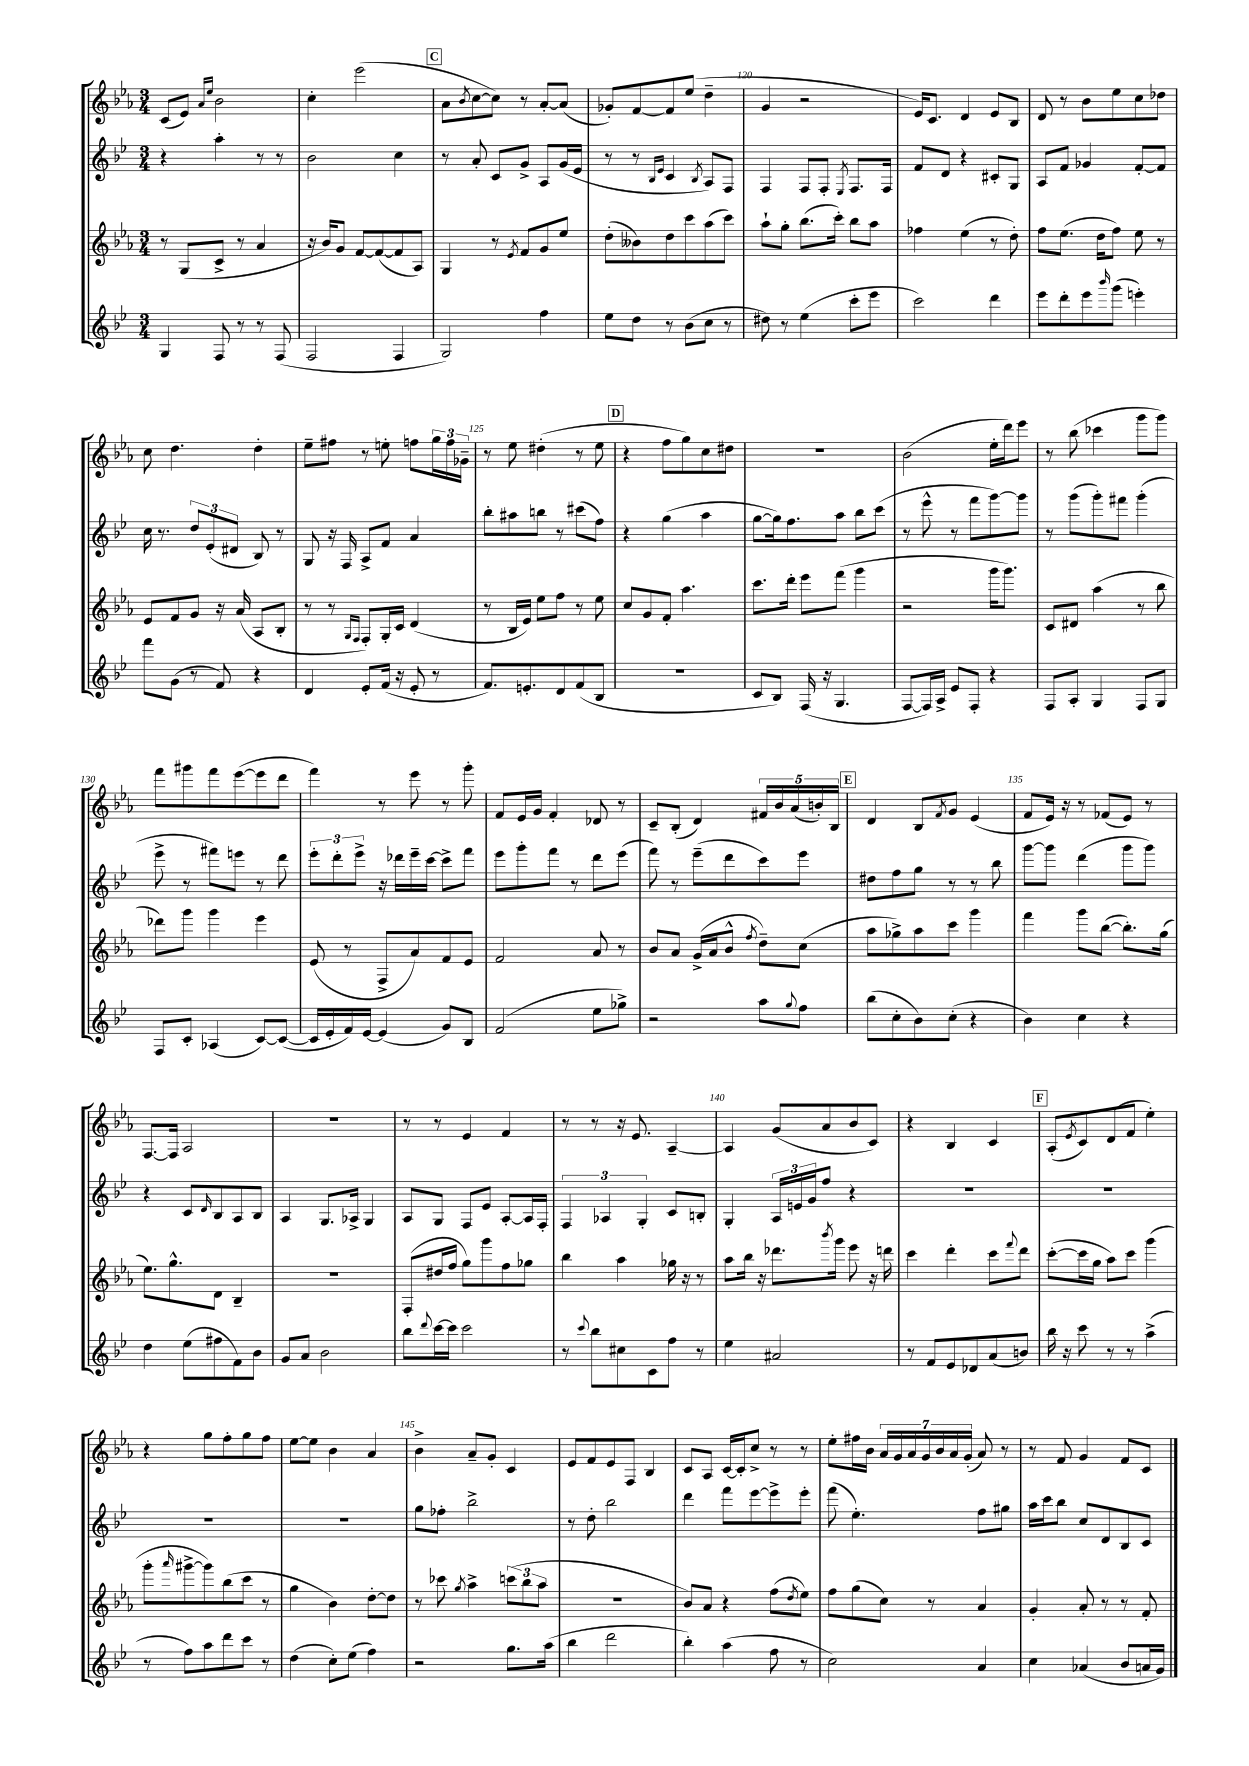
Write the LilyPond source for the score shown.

<<
\new StaffGroup <<
\new Staff = "s0" {
    \clef treble \key ees \major \numericTimeSignature \time 3/4
    c'8( ees'8) \grace { aes'16 ees''16 } bes'2 |
    c''4-. ees'''2( |
    \mark \markup { \box "C" } aes'8 \acciaccatura { bes'8 } c''8~ c''8) r8 aes'8~-. aes'8( |
    ges'8-.) f'8~ f'8 ees''8( d''4-- |
    g'4 r2 |
    ees'16) c'8. d'4 ees'8 bes8 |
    d'8 r8 bes'8 ees''8 c''8 des''8 |
    c''8 d''4. d''4-. |
    ees''8-- fis''8 r8 e''8-. f''8 \tuplet 3/2 { g''16 f''16 ges'16-- } |
    r8 ees''8 dis''4-.( r8 ees''8 |
    \mark \markup { \box "D" } r4 f''8 g''8) c''8 dis''8 |
    R2. |
    bes'2( ees''16-. d'''16) ees'''8 |
    r8 bes''8( ces'''4 g'''8 g'''8) |
    f'''8 gis'''8 f'''8 ees'''8~( ees'''8 d'''8 |
    f'''4) r8 ees'''8 r8 g'''8-. |
    f'8 ees'16 g'16 f'4-. des'8 r8 |
    c'8-- bes8-.( d'4) \tuplet 5/4 { fis'16 bes'16 aes'16( b'16-.) bes16 } |
    \mark \markup { \box "E" } d'4 bes8 \acciaccatura { f'8 } g'8 ees'4( |
    f'8 ees'16) r16 r8 fes'8( ees'8) r8 |
    f8.~ f16 aes2 |
    R2. |
    r8 r8 ees'4 f'4 |
    r8 r8 r16 ees'8. aes4~-- |
    aes4 g'8( aes'8 bes'8 c'8) |
    r4 bes4 c'4 |
    \mark \markup { \box "F" } aes8-.( \acciaccatura { ees'8 } c'8) d'8( f'8 ees''4-.) |
    r4 g''8 f''8-. g''8 f''8 |
    ees''8~ ees''8 bes'4 aes'4 |
    bes'4-> aes'8-- g'8-. c'4 |
    ees'8 f'8 ees'8 f8 bes4 |
    c'8 aes8 c'16~ c'16-. c''8-> r8 r8 |
    ees''8-. fis''16 bes'16 \tuplet 7/4 { aes'16 g'16 aes'16 g'16 bes'16 aes'16 g'16-.( } aes'8) r8 |
    r8 f'8 g'4 f'8 c'8 \bar "|." |
}
\new Staff = "s1" {
    \clef treble \key bes \major \numericTimeSignature \time 3/4
    r4 a''4-. r8 r8 |
    bes'2 c''4 |
    \mark \markup { \box "C" } r8 a'8-. c'8 g'8-> a8 g'16( ees'16 |
    r8 r8 \grace { bes16 ees'16 } c'4 \acciaccatura { bes8 } a8) f8 |
    f4 f8 f8-. \acciaccatura { ees8 } f8. f16 |
    f'8 d'8 r4 cis'8-. g8 |
    a8 f'8 ges'4 f'8~-. f'8 |
    c''16 r8. \tuplet 3/2 { d''8 ees'8-.( dis'8 } bes8) r8 |
    g8 r16 f16 a8-> f'8 a'4 |
    bes''8-. ais''8 b''8 r8 cis'''8( f''8) |
    \mark \markup { \box "D" } r4 g''4( a''4 |
    g''8~ g''16) f''8. a''8 bes''8 c'''8( |
    r8 ees'''8-^ r8 f'''8 g'''8~) g'''8 |
    r8 g'''8( g'''8-.) fis'''8 g'''4-.( |
    ees'''8-> r8 fis'''8) e'''8 r8 d'''8 |
    \tuplet 3/2 { ees'''8-. d'''8-. ees'''8-> } r16 des'''16 ees'''16-- c'''16~ c'''8-> f'''8 |
    ees'''8 g'''8-. f'''8 r8 d'''8 ees'''8( |
    f'''8) r8 ees'''8--( d'''8 c'''8) ees'''8 |
    \mark \markup { \box "E" } dis''8 f''8 g''8 r8 r8 bes''8 |
    g'''8~ g'''8 d'''4( g'''8 g'''8) |
    r4 c'8 \grace { d'16 } bes8 a8 bes8 |
    a4 g8. aes16-> g4 |
    a8 g8 f8 ees'8 a8~-. a16 f16-. |
    \tuplet 3/2 { f4 aes4 g4-. } c'8 b8-. |
    g4-. \tuplet 3/2 { a16 e'16 g'16 } f''8 r4 |
    R2. |
    \mark \markup { \box "F" } R2. |
    R2. |
    R2. |
    g''8 fes''8-. bes''2-> |
    r8 d''8-. bes''2 |
    d'''4 f'''8 ees'''8~ ees'''8-> ees'''8-. |
    f'''8( ees''4.-.) f''8 gis''8 |
    a''16 c'''16 bes''8 c''8 d'8 bes8 c'8 \bar "|." |
}
\new Staff = "s2" {
    \clef treble \key ees \major \numericTimeSignature \time 3/4
    r8 g8( c'8-> r8 aes'4 |
    r16 bes'16) g'8 f'8~ f'8~( f'8 aes8) |
    \mark \markup { \box "C" } g4 r8 \acciaccatura { ees'8 } f'8 g'8 ees''8 |
    d''8-.( beses'8) d''8 c'''8 aes''8( c'''8) |
    aes''8-! g''8-. bes''8.( c'''16-.) bes''8 aes''8 |
    fes''4 ees''4( r8 d''8-.) |
    f''8 ees''8.( d''16 f''8) ees''8 r8 |
    ees'8 f'8 g'8 r16 aes'16( aes8 bes8-. |
    r8 r8 \grace { g16 f16 } f8-.) g16-. c'16 d'4( |
    r8 bes16 ees'16) ees''8 f''8 r8 ees''8 |
    \mark \markup { \box "D" } c''8 g'8 f'8-. aes''4. |
    c'''8. d'''16-. ees'''8 f'''8( g'''4 |
    r2 g'''16 g'''8.) |
    c'8 dis'8 aes''4( r8 bes''8 |
    des'''8) g'''8 g'''4 ees'''4 |
    ees'8( r8 f8-> aes'8) f'8 ees'8 |
    f'2 aes'8 r8 |
    bes'8 aes'8 g'16->( aes'16 bes'8-^ \acciaccatura { f''8 } d''8--) c''8( |
    \mark \markup { \box "E" } aes''8 ges''8->) aes''8 c'''8 g'''4 |
    f'''4 g'''8 bes''8~( bes''8.-.) g''16( |
    ees''8.) g''8.-^ d'8 bes4-- |
    R2. |
    f8-.( dis''16 f''16 g''8) g'''8 f''8 ges''8 |
    bes''4 aes''4 ges''16 r16 r8 |
    aes''8 bes''16 r16 des'''8. \acciaccatura { bes'''8 } g'''16 ees'''8 r16 d'''16 |
    c'''4 d'''4-. c'''8 \appoggiatura { f'''8 } d'''8 |
    \mark \markup { \box "F" } c'''8~-.( c'''16 g''16 aes''8) c'''8 g'''4( |
    g'''8-. \grace { aes'''16 } gis'''8~-> gis'''8) bes''8( c'''8 r8 |
    g''4 bes'4) d''8~-. d''8 |
    r8 ces'''8 \acciaccatura { g''8 } aes''4-> \tuplet 3/2 { c'''8( bes''8 aes''8 } |
    R2. |
    bes'8) aes'8 r4 f''8( \acciaccatura { d''8 } ees''8) |
    f''8 g''8( c''8) r8 aes'4 |
    g'4-. aes'8-. r8 r8 f'8-. \bar "|." |
}
\new Staff = "s3" {
    \clef treble \key bes \major \numericTimeSignature \time 3/4
    g4 f8 r8 r8 f8( |
    f2 f4 |
    \mark \markup { \box "C" } g2) f''4 |
    ees''8 d''8 r8 bes'8( c''8 r8 |
    dis''8) r8 ees''4( c'''8-. ees'''8 |
    c'''2) d'''4 |
    ees'''8 d'''8-. ees'''8 \grace { bes'''16 } g'''8( e'''4-.) |
    f'''8 g'8( r8 f'8) r4 |
    d'4 ees'8-. f'16( r16 ees'8-. r8 |
    f'8.) e'8.-. d'8 f'8( bes8 |
    \mark \markup { \box "D" } R2. |
    c'8 bes8) f16( r16 g4. |
    f8~ f16) a16-> ees'8 f8-. r4 |
    f8 a8-. g4 f8 g8 |
    f8 c'8-. aes4( c'8~) c'8~( |
    c'16 ees'16-. f'16) ees'16~ ees'4( g'8) bes8 |
    f'2( ees''8 ges''8->) |
    r2 a''8 \appoggiatura { g''8 } f''8 |
    \mark \markup { \box "E" } bes''8( c''8-. bes'8) c''8-.( r4 |
    bes'4) c''4 r4 |
    d''4 ees''8( fis''8 f'8) bes'8 |
    g'8 a'8 bes'2 |
    bes''8 \appoggiatura { d'''8 } c'''16~ c'''16 c'''2 |
    r8 \appoggiatura { c'''8 } bes''8 cis''8 c'8 f''8 r8 |
    ees''4 ais'2 |
    r8 f'8 ees'8 des'8 a'8( b'8) |
    \mark \markup { \box "F" } bes''16 r16 c'''8 r8 r8 a''4->( |
    r8 f''8) a''8 d'''8 c'''8 r8 |
    d''4( c''8-.) ees''8( f''4) |
    r2 g''8. a''16( |
    bes''4 d'''2 |
    bes''4-.) a''4( f''8 r8 |
    c''2) a'4 |
    c''4 aes'4( bes'8 a'16 g'16) \bar "|." |
}
>>
>>
\layout { \context { \Score currentBarNumber = #116 \override BarNumber.break-visibility = ##(#f #t #t) barNumberVisibility = #(every-nth-bar-number-visible 5) } }
